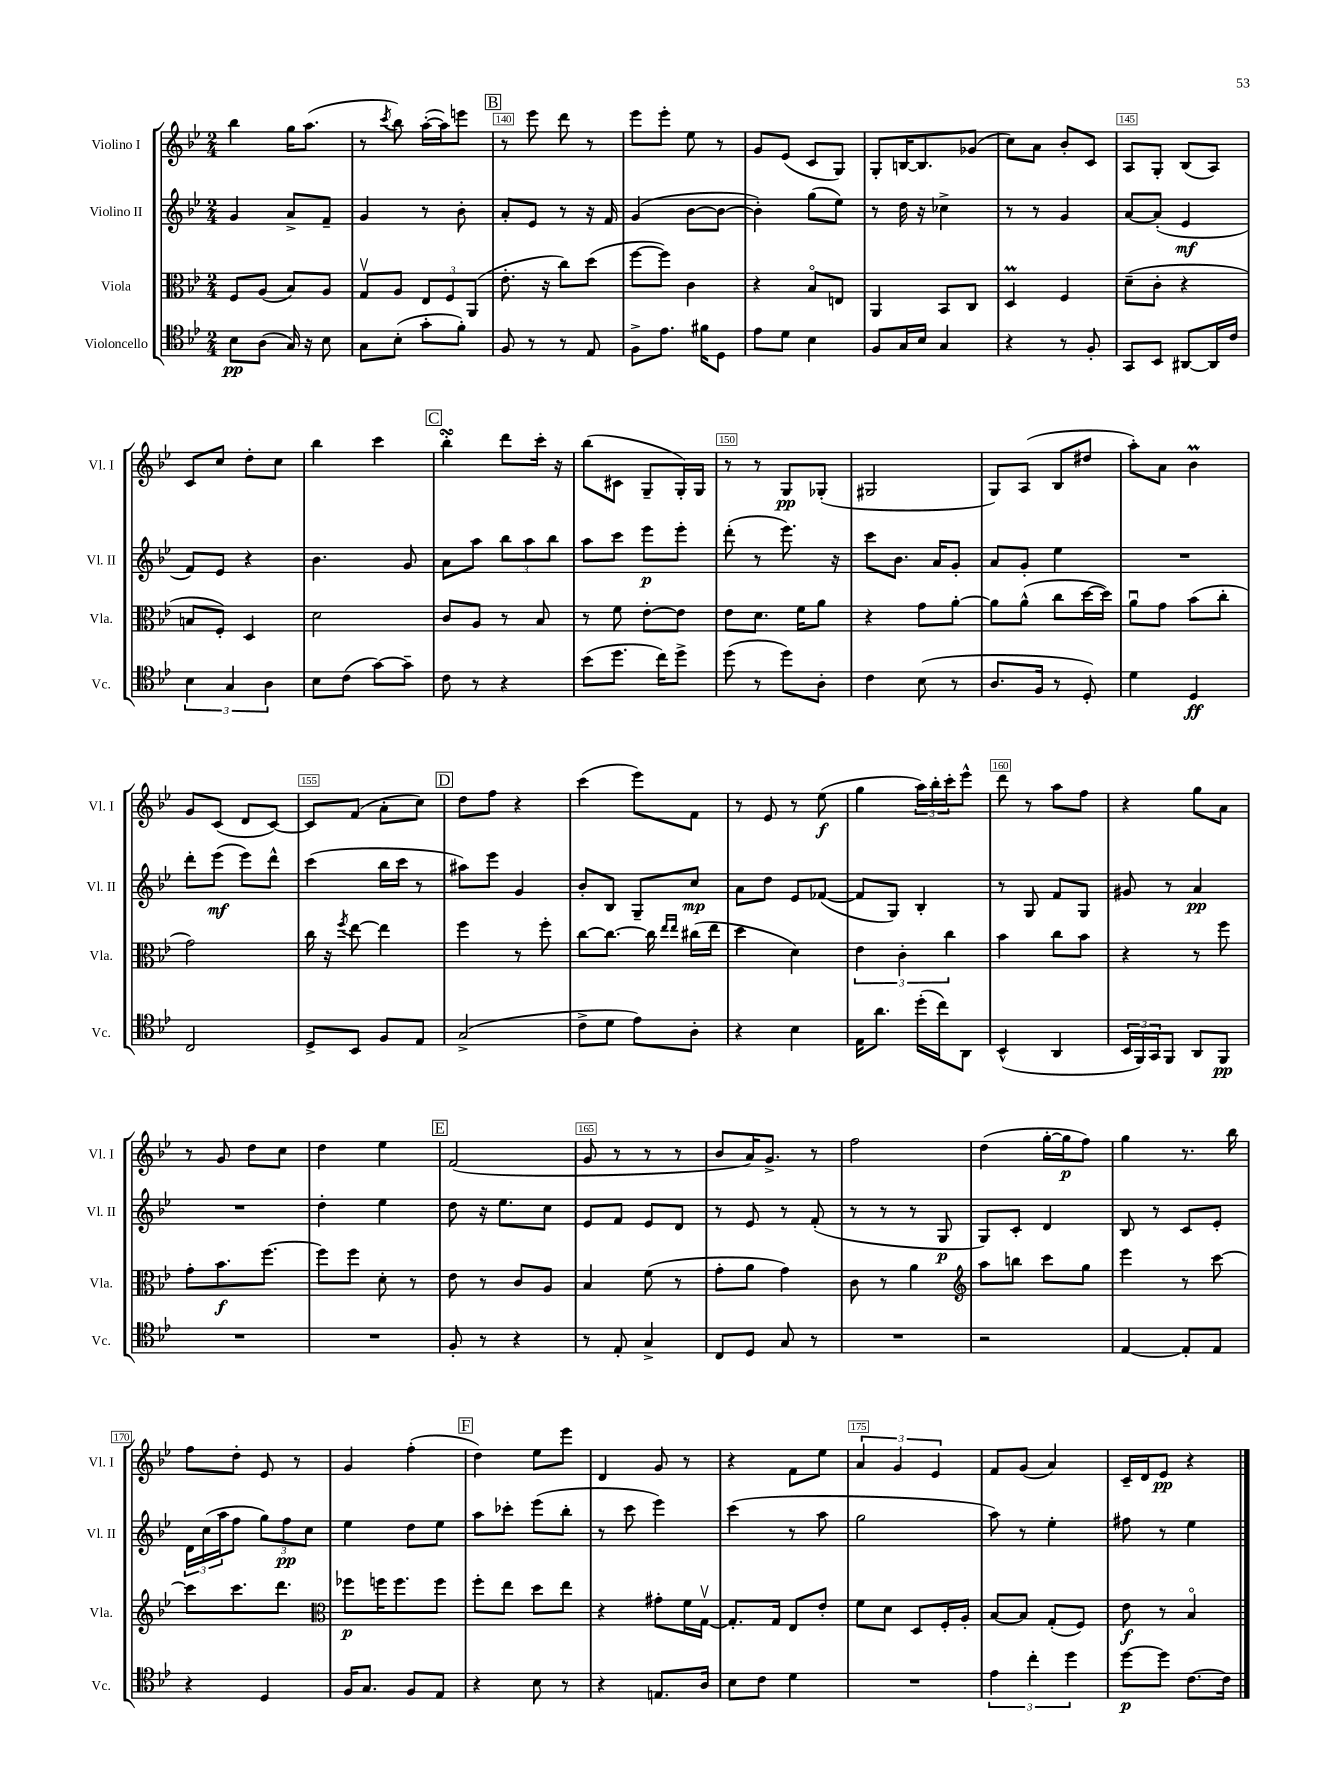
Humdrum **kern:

**kern	**kern	**kern	**kern
*staff4	*staff3	*staff2	*staff1
*clefC4	*clefC3	*clefG2	*clefG2
*k[b-e-]	*k[b-e-]	*k[b-e-]	*k[b-e-]
*M2/4	*M2/4	*M2/4	*M2/4
8B-	8F	4g	4bb-
(8A	(8A	.	.
16G)	8B-)	8a^	16gg
16r	.	.	(8.aa
8B-	8A	8f~	.
=	=	=	=
8G	8Gv	4g	8r
.	.	.	8qccc
(8B-'	8A	.	8bb-)
8g'	12E-	8r	([16aa'
.	.	.	16aa])
.	12F	.	.
8f')	.	8b-'	8eee
.	(12AA	.	.
=	=	=	=
8F	8.e-'	8a'	8r
8r	.	8e-	8eee-
.	16r	.	.
8r	8cc)	8r	8ddd
8E-	(8dd	16r	8r
.	.	16f	.
=	=	=	=
8F^	[8ff	(4g	8eee-
8.e-	8ff])	.	8eee-'
.	4c	[8b-	8ee-
16f#	.	.	.
8D	.	8b-_	8r
=	=	=	=
8e-	4r	4b-'])	8g
8d	.	.	(8e-
4B-	8B-o	(8gg	8c
.	8E	8ee-)	8G)
=	=	=	=
8F	4AA	8r	8G'
16G	.	16dd	[16B
16B-	.	16r	8.B]
4G	8BB-	4cc-^	.
.	8C	.	(8g-
=	=	=	=
4r	4D	8r	8cc)
.	.	8r	8a
8r	4F	4g	8b-'
8F'	.	.	8c
=	=	=	=
8GG	(8d~	[8a	8A
8BB-	8c'	(8a']	8G'
[8AA#	4r	4e-	(8B-
16AA#]	.	.	8A)
16c	.	.	.
=	=	=	=
6B-	8B	8f)	8c
.	8F')	8e-	8cc
6G	.	.	.
.	4D	4r	8dd'
6A	.	.	.
.	.	.	8cc
=	=	=	=
8B-	2d	4.b-	4bb-
(8c	.	.	.
[8g)	.	.	4ccc
8g~]	.	8g	.
=	=	=	=
8c	8c	8a	4bb-'
8r	8A	8aa	.
4r	8r	12bb-	8ddd
.	.	12aa	.
.	8B-	.	16ccc'
.	.	12bb-	.
.	.	.	16r
=	=	=	=
(8b-	8r	8aa	(8bb-
8.dd	8f	8ccc	8c#
.	[8e-'	8eee-	8G~
16cc)	.	.	.
8dd^	8e-]	8eee-'	16G')
.	.	.	16G
=	=	=	=
(8dd	8e-	(8ddd'	8r
8r	8.d	8r	8r
8dd)	.	8.eee-)	8G
.	16f	.	.
8A'	8a	.	(8G-'
.	.	16r	.
=	=	=	=
4c	4r	8ccc	2G#
.	.	8.b-	.
(8B-	8g	.	.
.	.	16a	.
8r	[8a'	8g'	.
=	=	=	=
8.A	8a]	8a	8G)
.	(8a^^	8g'	(8A
16F	.	.	.
8r	8cc	4ee-	8B-
8D')	[16dd	.	8dd#
.	16dd])	.	.
=	=	=	=
4d	8au	2r	8aa')
.	8g	.	8a
4D	(8b-	.	4b-
.	8cc'	.	.
=	=	=	=
2C	2g)	8ddd'	8g
.	.	(8eee-	(8c
.	.	8eee-)	8d
.	.	8ddd^^	[8c)
=	=	=	=
8D^	16cc	(4ccc	8c]
.	16r	.	.
.	8qff	.	.
8BB-	[8ee-	.	(8f
8F	4ee-]	16bb-	8a'
.	.	16ccc	.
8E-	.	8r	8cc)
=	=	=	=
(2G^	4ff	8aa#)	8dd
.	.	8eee-	8ff
.	8r	4g	4r
.	8ff'	.	.
=	=	=	=
8c^	[8cc	8b-'	(4ccc
8d	8.cc_	8B-	.
8e-)	.	8G~	8eee-)
.	16cc]	.	.
.	16qqee-	.	.
.	16qqee-	.	.
8A'	(16cc#	8cc	8f
.	16ee-	.	.
=	=	=	=
4r	4dd	8a	8r
.	.	8dd	8e-
4B-	4d)	8e-	8r
.	.	([8f-	(8ee-
=	=	=	=
16E-	6e-	8f-]	4gg
8.a	.	.	.
.	.	8G)	.
.	6c'	.	.
(16dd'	.	4B-'	24aa)
.	.	.	24bb-'
16cc)	.	.	.
.	6cc	.	24ccc'
8AA	.	.	8eee-^^
=	=	=	=
(4BB-^^	4b-	8r	8ddd
.	.	8G	8r
4AA	8cc	8f	8aa
.	8b-	8G	8ff
=	=	=	=
24BB-	4r	8g#	4r
24FF)	.	.	.
24GG	.	.	.
8FF	.	8r	.
8AA	8r	4a	8gg
8FF	8ff	.	8a
=	=	=	=
2r	8g'	2r	8r
.	8.b-	.	8g
.	.	.	8dd
.	[8.ff	.	.
.	.	.	8cc
=	=	=	=
2r	8ff]	4dd'	4dd
.	8ff	.	.
.	8d'	4ee-	4ee-
.	8r	.	.
=	=	=	=
8F'	8e-	8dd	(2f
8r	8r	16r	.
.	.	8.ee-	.
4r	8c	.	.
.	8A	8cc	.
=	=	=	=
8r	4B-	8e-	8g
8E-'	.	8f	8r
4G^	(8f	8e-	8r
.	8r	8d	8r
=	=	=	=
8C	8g'	8r	8b-
8D	8a	8e-	16a)
.	.	.	8.g^
8G	4g)	8r	.
8r	.	(8f'	8r
=	=	=	=
2r	8c	8r	2ff
.	8r	8r	.
.	4a	8r	.
.	.	8G	.
=	=	=	=
*	*clefG2	*	*
2r	8aa	8G)	(4dd
.	8bb	8c'	.
.	8ccc	4d	[16gg'
.	.	.	16gg]
.	8gg	.	8ff)
=	=	=	=
[4E-	4eee-	8B-	4gg
.	.	8r	.
8E-']	8r	8c	8.r
8E-	[8ccc	8e-'	.
.	.	.	16bb-
=	=	=	=
4r	8ccc]	24d	8ff
.	.	(24cc	.
.	.	24aa	.
.	8.ccc	8ff	8dd'
4D	.	12gg)	8e-
.	8.ddd	.	.
.	.	12ff	.
.	.	.	8r
.	.	12cc	.
=	=	=	=
*	*clefC3	*	*
16F	8ff-	4ee-	4g
8.G	.	.	.
.	16ff	.	.
.	8.ff	.	.
8F	.	8dd	(4ff'
8E-	8ff	8ee-	.
=	=	=	=
4r	8ff'	8aa	4dd)
.	8ee-	8ccc-'	.
8B-	8dd	(8eee-	8ee-
8r	8ee-	8bb-'	8eee-
=	=	=	=
4r	4r	8r	4d
.	.	8ccc	.
8.E	8g#'	4eee-)	8g
.	16f	.	8r
16A	[16Gv	.	.
=	=	=	=
8B-	8.G']	(4ccc	4r
8c	.	.	.
.	16G	.	.
4d	8E-	8r	8f
.	8e-'	8aa	8ee-
=	=	=	=
2r	8f	2gg	6a
.	8d	.	.
.	.	.	6g
.	8D	.	.
.	.	.	6e-
.	16F'	.	.
.	16A'	.	.
=	=	=	=
6e-	[8B-	8aa)	8f
.	8B-]	8r	(8g
6cc'	.	.	.
.	(8G'	4ee-'	4a)
6dd	.	.	.
.	8F)	.	.
=	=	=	=
[8dd	8e-	8ff#	16c~
.	.	.	16d
8dd]	8r	8r	8e-
[8.c	4B-o	4ee-	4r
16c]	.	.	.
==	==	==	==
*-	*-	*-	*-
